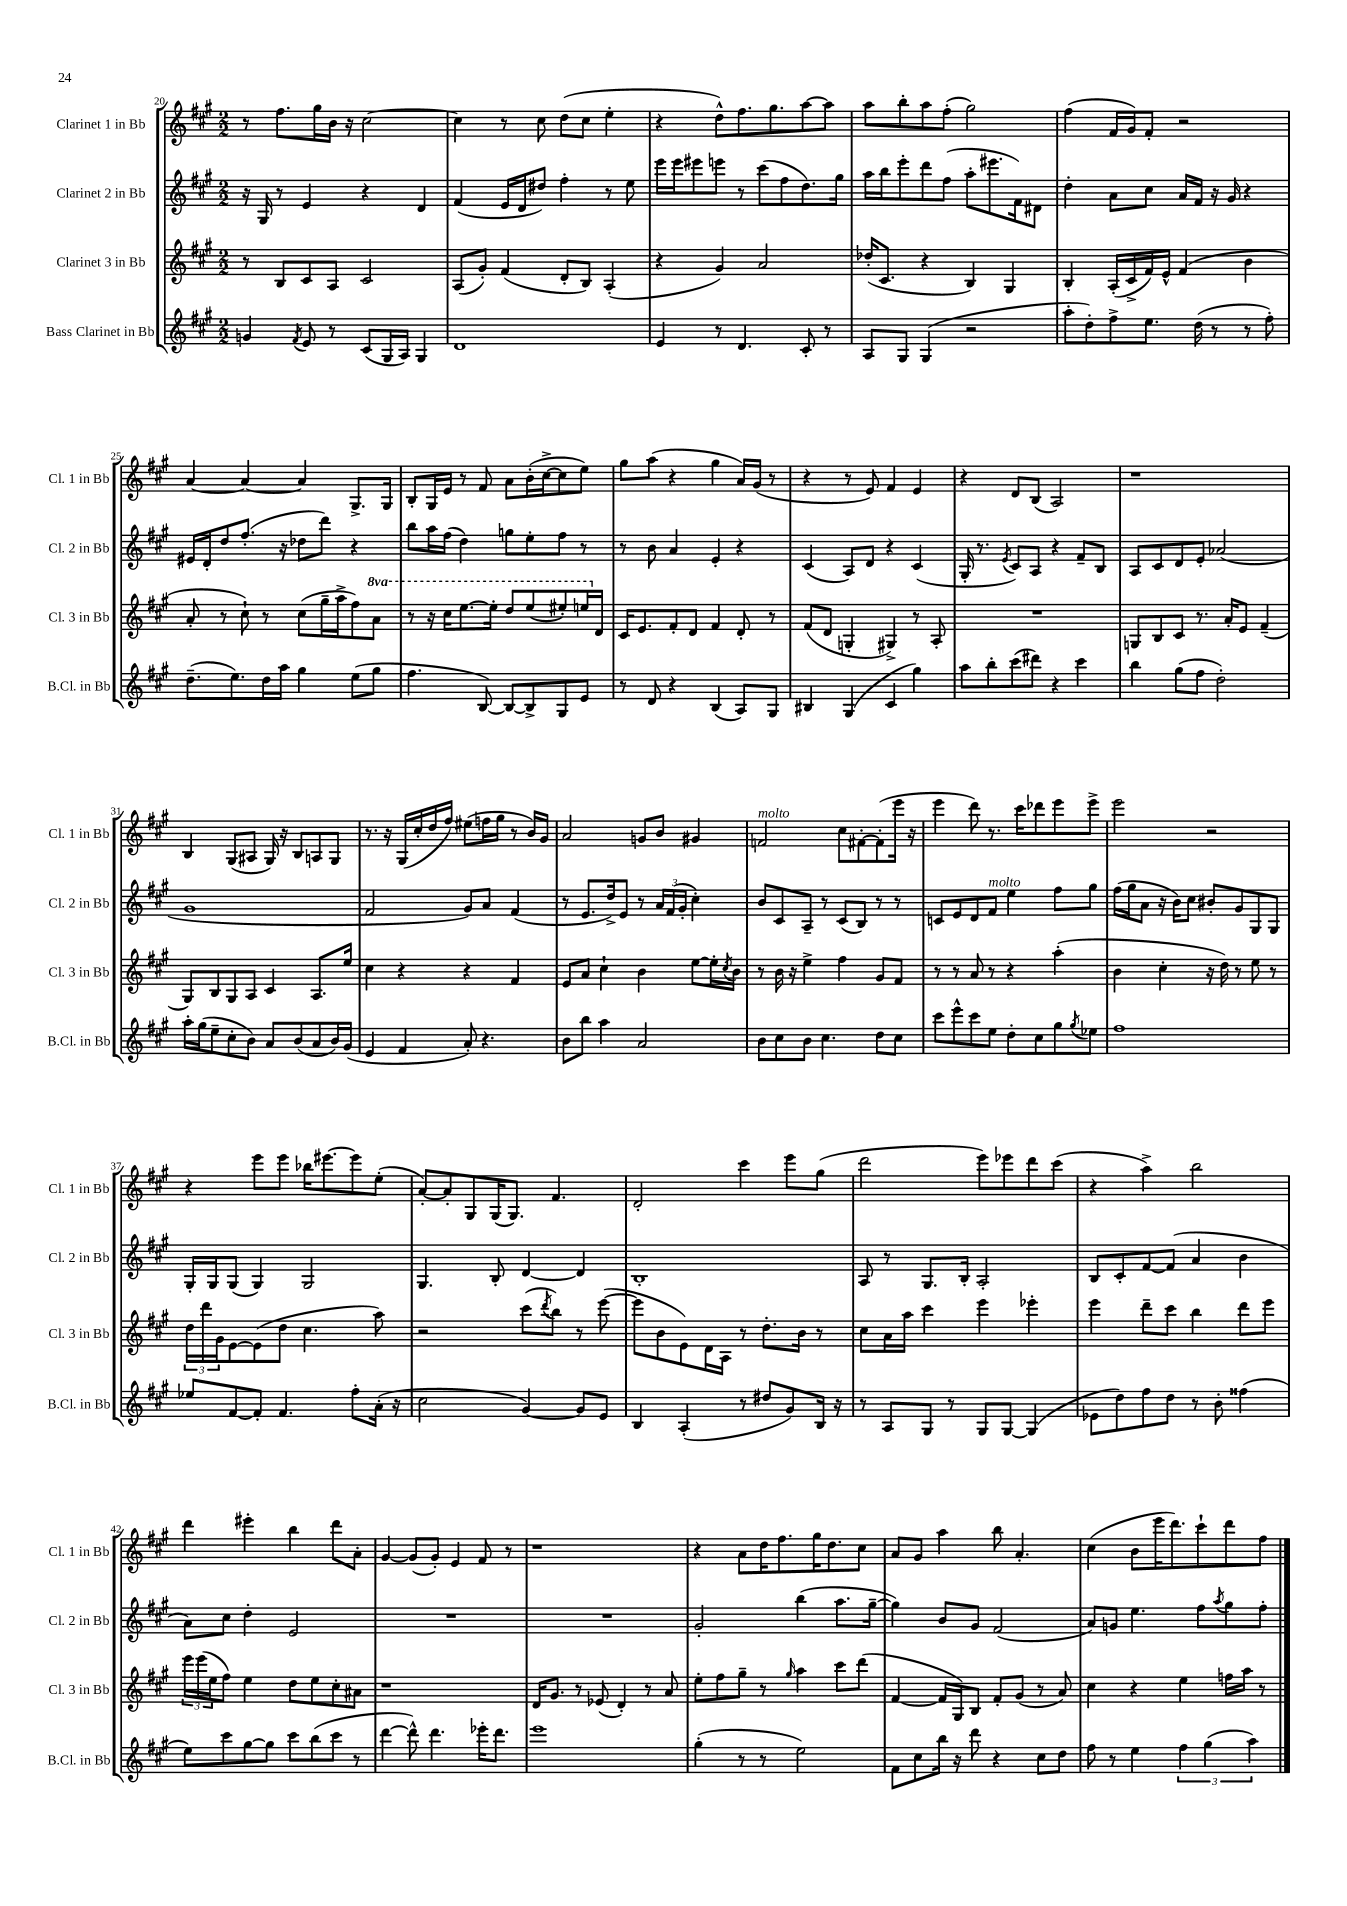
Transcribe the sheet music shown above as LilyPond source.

<<
\new StaffGroup <<
\new Staff = "s0" \with { instrumentName = "Clarinet 1 in Bb" shortInstrumentName = "Cl. 1 in Bb" } {
    \clef treble \key a \major \numericTimeSignature \time 2/2
    r8 fis''8. gis''16 b'16 r16 cis''2~ |
    cis''4 r8 cis''8 d''8( cis''8 e''4-. |
    r4 d''8-^) fis''8. gis''8. a''8~ a''8 |
    a''8 b''8-. a''8 fis''8-.( gis''2) |
    fis''4( fis'16 gis'16) fis'8-. r2 |
    a'4~ a'4~ a'4 gis8.-> gis16 |
    b8-. gis16 e'16 r8 fis'8 a'8 b'16-.( cis''16~-> cis''8 e''8) |
    gis''8 a''8( r4 gis''4 a'16) gis'16( r8 |
    r4 r8 e'8) fis'4 e'4 |
    r4 d'8 b8( a2) |
    r1 |
    b4 gis8( ais8 gis16) r16 b8 a8 gis8 |
    r8. r16 gis16( cis''16-. d''16 fis''16) eis''8( f''16 gis''16 r8 b'16) gis'16 |
    a'2 g'8 b'8 gis'4 |
    f'2^\markup { \italic "molto" } cis''8 fis'8~-. fis'8-.( e'''16 r16 |
    e'''4 d'''8) r8. cis'''16 des'''8 e'''8 e'''8-> |
    e'''2 r2 |
    r4 e'''8 e'''8 bes''16 eis'''8.~ eis'''8 e''8-.( |
    a'8~-.) a'8-. gis8 gis16( gis8.) fis'4. |
    d'2-. cis'''4 e'''8 gis''8( |
    d'''2 e'''8) ees'''8 d'''8 cis'''8( |
    r4 a''4->) b''2 |
    d'''4 eis'''4-. b''4 d'''8 a'8-. |
    gis'4~ gis'8( gis'8-.) e'4 fis'8 r8 |
    r1 |
    r4 a'8 d''16 fis''8. gis''16 d''8. cis''8 |
    a'8 gis'8 a''4 b''8 a'4.-. |
    cis''4( b'8 e'''16 d'''8.) cis'''8-! d'''8 fis''8 \bar "|." |
}
\new Staff = "s1" \with { instrumentName = "Clarinet 2 in Bb" shortInstrumentName = "Cl. 2 in Bb" } {
    \clef treble \key a \major \numericTimeSignature \time 2/2
    r16 gis16 r8 e'4 r4 d'4 |
    fis'4( e'16 d'16 dis''8) fis''4-. r8 e''8 |
    e'''16 e'''16 eis'''8 e'''8 r8 cis'''8( fis''8 d''8.) gis''16 |
    a''16 b''16 e'''8-. d'''8 fis''8( a''8-. eis'''8. fis'16) dis'8 |
    d''4-. a'8 cis''8 a'16 fis'16 r16 gis'16 r4 |
    eis'16 d'16-. d''8 fis''8.-.( r16 des''8 d'''8) r4 |
    b''8 a''16 fis''16( d''4) g''8 e''8-. fis''8 r8 |
    r8 b'8 a'4 e'4-. r4 |
    cis'4( a8) d'8 r4 cis'4( |
    gis16-. r8. \acciaccatura { e'8 } cis'8) a8 r4 fis'8-- b8 |
    a8 cis'8 d'8 e'8-. aes'2( |
    gis'1 |
    fis'2 gis'8) a'8 fis'4( |
    r8 e'8. d''16->) e'8 r8 \tuplet 3/2 { a'16 fis'16( gis'16-. } cis''4-.) |
    b'8 cis'8 a8-- r8 cis'8( b8) r8 r8 |
    c'8 e'8 d'8 fis'8^\markup { \italic "molto" } e''4 fis''8 gis''8 |
    fis''16( gis''16 a'8 r16 b'16) cis''8 bis'8-. gis'8 gis8 gis8 |
    gis16-. gis16 gis8( gis4) gis2 |
    gis4. b8-. d'4~ d'4 |
    b1-. |
    a8 r8 gis8. b16-. a2-. |
    b8 cis'8-. fis'8~ fis'8( a'4 b'4 |
    a'8) cis''8 d''4-. e'2 |
    R1 |
    R1 |
    gis'2-. b''4( a''8. gis''16~-- |
    gis''4) b'8 gis'8 fis'2( |
    a'8) g'8 e''4. fis''8 \acciaccatura { a''8 } gis''8 fis''8-. \bar "|." |
}
\new Staff = "s2" \with { instrumentName = "Clarinet 3 in Bb" shortInstrumentName = "Cl. 3 in Bb" } {
    \clef treble \key a \major \numericTimeSignature \time 2/2 \set Staff.ottavationMarkups = #ottavation-simple-ordinals
    r8 b8 cis'8 a8 cis'2 |
    a8( gis'8-.) fis'4( d'8-. b8) a4-.( |
    r4 gis'4) a'2 |
    des''16-.( cis'8. r4 b4) gis4 |
    b4-. a16-.( cis'16-> fis'16) e'16-^ fis'4( b'4 |
    a'8-. r8 cis''8-!) r8 cis''8( gis''16-- a''16-> fis''8) \ottava #1 a''8 |
    r8 r16 cis'''16 e'''8.~ e'''16-. d'''8 e'''8( eis'''8-.) e'''16 \ottava #0 d'16 |
    cis'16 e'8. fis'8-. d'8 fis'4 d'8-. r8 |
    fis'8( d'8 g4-. gis4->) r8 a8-. |
    R1 |
    g8 b8 cis'8 r8. a'16-. e'8 fis'4--( |
    gis8) b8 gis8 a8 cis'4 a8. e''16 |
    cis''4 r4 r4 fis'4 |
    e'8 a'8 cis''4-! b'4 e''8~ e''16-. \acciaccatura { cis''8 } b'16 |
    r8 b'16 r16 e''4-> fis''4 gis'8 fis'8 |
    r8 r8 a'8 r8 r4 a''4-.( |
    b'4 cis''4-. r16 d''16) r8 e''8 r8 |
    \tuplet 3/2 { d''16 d'''16 gis'16 } e'8~ e'8( d''8 cis''4. a''8) |
    r2 cis'''8( \acciaccatura { d'''8 } b''8) r8 e'''8~( |
    e'''8 b'8 e'8) d'16 a16 r8 d''8.-. b'16 r8 |
    cis''8 a'16 a''16 cis'''4 e'''4 ees'''4-. |
    e'''4 d'''8-- cis'''8 b''4 d'''8 e'''8 |
    \tuplet 3/2 { e'''16 e'''16( e''16 } fis''8) e''4 d''8 e''8 cis''8-. ais'8 |
    r1 |
    d'16 gis'8. r8 ees'8( d'4-.) r8 a'8 |
    e''8-. fis''8 gis''8-- r8 \grace { gis''16 } a''4 cis'''8 d'''8( |
    fis'4~ fis'16 gis16) b8 fis'8-. gis'8( r8 a'8) |
    cis''4 r4 e''4 f''16 a''16 r8 \bar "|." |
}
\new Staff = "s3" \with { instrumentName = "Bass Clarinet in Bb" shortInstrumentName = "B.Cl. in Bb" } {
    \clef treble \key a \major \numericTimeSignature \time 2/2
    g'4 \acciaccatura { fis'8 } e'8 r8 cis'8( gis16 a16) gis4 |
    d'1 |
    e'4 r8 d'4. cis'8-. r8 |
    a8 gis8 gis4( r2 |
    a''8-. d''8-.) fis''8-> e''8. d''16( r8 r8 fis''8-.) |
    d''8.--( e''8.) d''16 a''16 gis''4 e''8( gis''8 |
    fis''4. b8~) b8~ b8-> gis8 e'8 |
    r8 d'8 r4 b4( a8) gis8 |
    bis4 gis4( cis'4 gis''4) |
    a''8 b''8-. cis'''8( dis'''8) r4 cis'''4 |
    b''4 gis''8( fis''8 d''2-.) |
    a''16-. gis''16( e''8-- cis''8-. b'8) a'8 b'8( a'8 b'16) gis'16( |
    e'4 fis'4 a'8-.) r4. |
    b'8 b''8 a''4 a'2 |
    b'8 cis''8 b'8 cis''4. d''8 cis''8 |
    cis'''8 e'''8-^ cis'''8 e''8 d''8-. cis''8 gis''8 \acciaccatura { gis''8 } ees''8 |
    fis''1 |
    ees''8 fis'8~ fis'8-. fis'4. fis''8-. a'16-.( r16 |
    cis''2 gis'4~) gis'8 e'8 |
    b4 a4-.( r8 dis''8 gis'8) b16 r16 |
    r8 a8 gis8 r8 gis8 gis8~ gis4( |
    ees'8 d''8) fis''8 d''8 r8 b'8-. fisis''4( |
    e''8) cis'''8 gis''8~ gis''8 cis'''8 b''8( cis'''8 r8 |
    d'''4~ d'''8-^) d'''4. ees'''16-. d'''8. |
    e'''1 |
    gis''4-.( r8 r8 e''2) |
    fis'8 cis''8 b''16 r16 d'''8 r4 cis''8 d''8 |
    fis''8 r8 e''4 \tuplet 3/2 { fis''4 gis''4( a''4) } \bar "|." |
}
>>
>>
\layout { \context { \Score currentBarNumber = #20 } }
